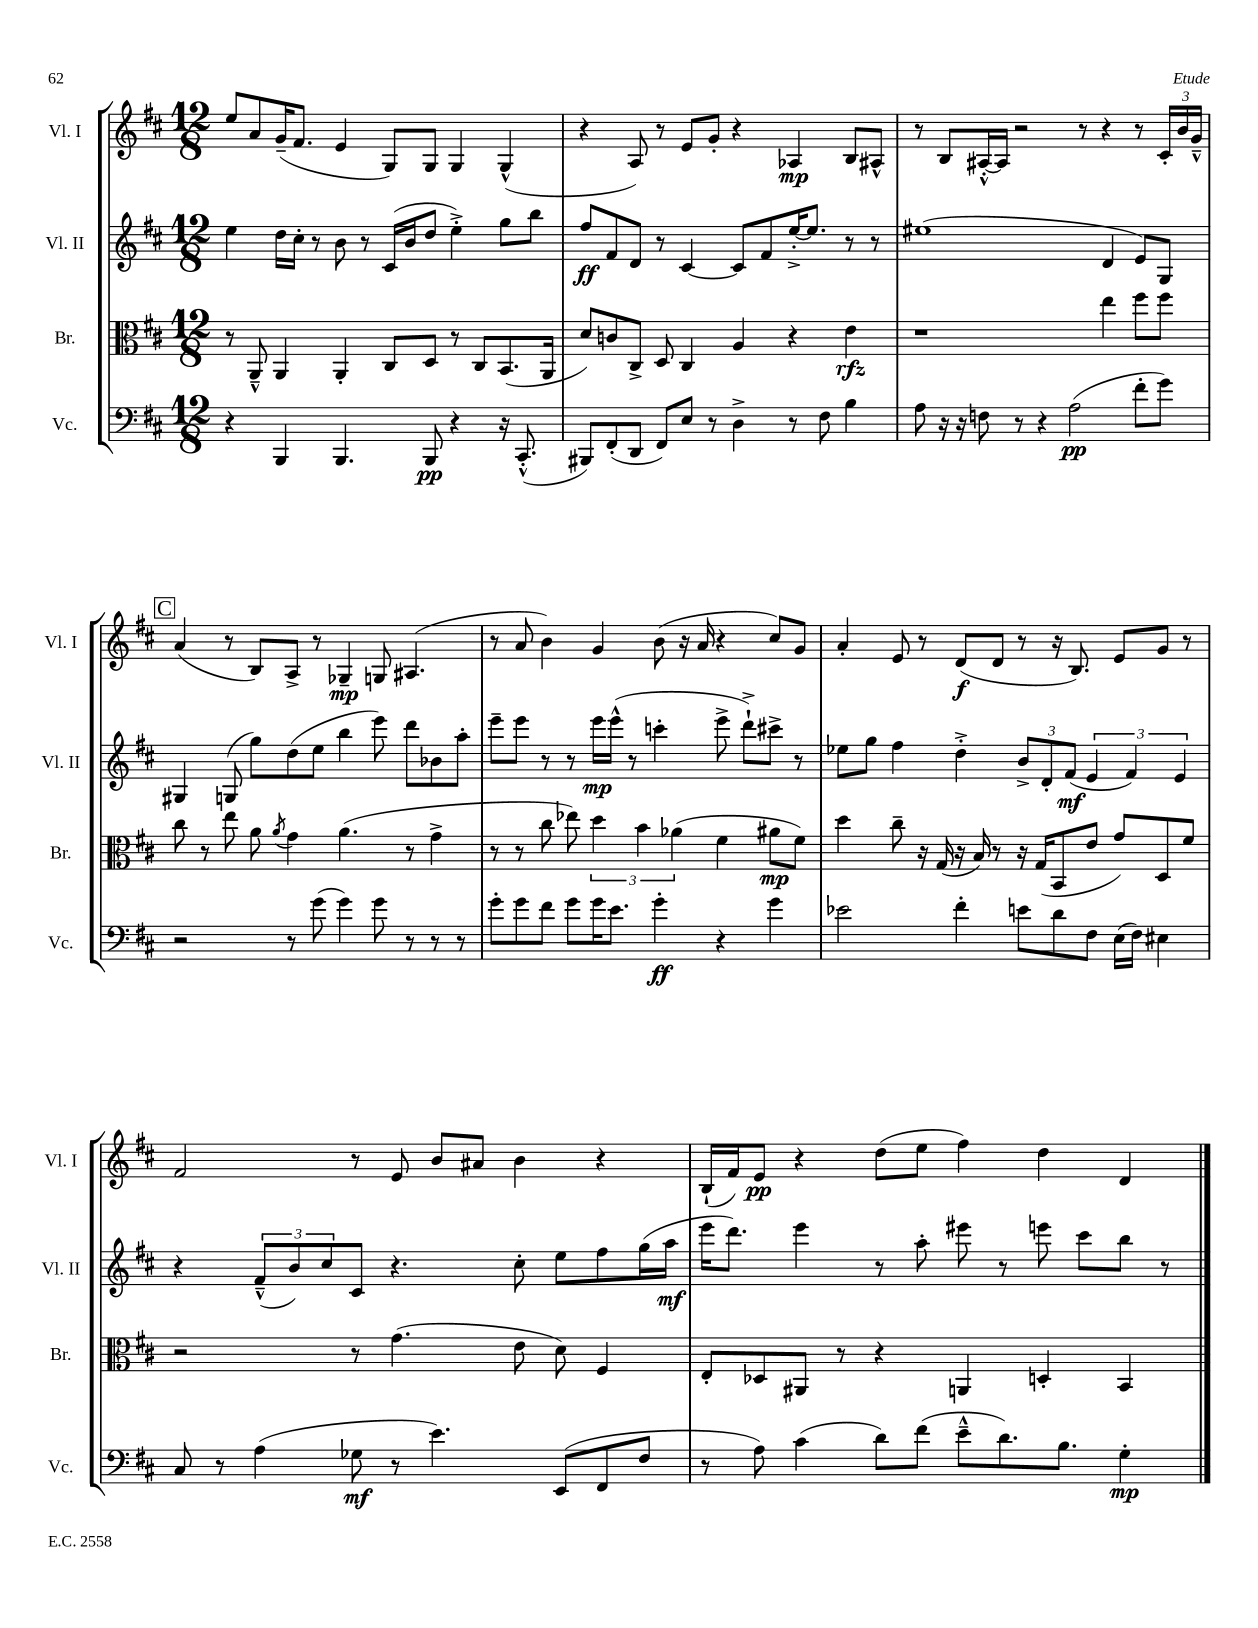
<<
\new StaffGroup <<
\new Staff = "s0" \with { instrumentName = "Vl. I" shortInstrumentName = "Vl. I" } {
    \clef treble \key d \major \numericTimeSignature \time 12/8
    e''8 a'8 g'16--( fis'8. e'4 g8) g8 g4 g4-^( |
    r4 a8) r8 e'8 g'8-. r4 aes4\mp b8 ais8-^ |
    r8 b8 ais16~-.-^ ais16 r2 r8 r4 r8 \tuplet 3/2 { cis'16-. b'16 g'16---^ } |
    \mark \markup { \box "C" } a'4( r8 b8) a8-> r8 ges4--\mp g8 ais4.( |
    r8 a'8 b'4) g'4 b'8( r16 a'16 r4 cis''8) g'8 |
    a'4-. e'8 r8 d'8\f( d'8 r8 r16 b8.) e'8 g'8 r8 |
    fis'2 r8 e'8 b'8 ais'8 b'4 r4 |
    b16-!( fis'16) e'8\pp r4 d''8( e''8 fis''4) d''4 d'4 \bar "|." |
}
\new Staff = "s1" \with { instrumentName = "Vl. II" shortInstrumentName = "Vl. II" } {
    \clef treble \key d \major \numericTimeSignature \time 12/8
    e''4 d''16 cis''16-. r8 b'8 r8 cis'16( b'16 d''8 e''4-.->) g''8 b''8 |
    fis''8\ff fis'8 d'8 r8 cis'4~ cis'8 fis'8 e''16~-.-> e''8. r8 r8 |
    eis''1( d'4 e'8) g8 |
    \mark \markup { \box "C" } gis4 g8( g''8) d''8( e''8 b''4 e'''8) d'''8 bes'8 a''8-. |
    e'''8-- e'''8 r8 r8 e'''16\mp e'''16-^( r8 c'''4-. e'''8-> d'''8-!->) cis'''8-> r8 |
    ees''8 g''8 fis''4 d''4-.-> \tuplet 3/2 { b'8-> d'8-. fis'8\mf( } \tuplet 3/2 { e'4 fis'4) e'4 } |
    r4 \tuplet 3/2 { fis'8---^( b'8) cis''8 } cis'8 r4. cis''8-. e''8 fis''8 g''16( a''16\mf |
    e'''16 d'''8.) e'''4 r8 a''8-. eis'''8 r8 e'''8 cis'''8 b''8 r8 \bar "|." |
}
\new Staff = "s2" \with { instrumentName = "Br." shortInstrumentName = "Br." } {
    \clef alto \key d \major \numericTimeSignature \time 12/8
    r8 a,8---^ a,4 a,4-. cis8 d8 r8 cis8 b,8.( a,16 |
    d'8) c'8 cis8-> d8 cis4 a4 r4 e'4\rfz |
    r1 e''4 fis''8 fis''8 |
    \mark \markup { \box "C" } cis''8 r8 e''8 a'8 \acciaccatura { a'8 } g'4 a'4.( r8 g'4-> |
    r8 r8 cis''8 ees''8) \tuplet 3/2 { d''4 b'4 aes'4( } fis'4 ais'8\mp fis'8) |
    d''4 cis''8-- r16 g16( r16 b16) r8 r16 g16( b,8 e'8 g'8) d8 fis'8 |
    r2 r8 g'4.( e'8 d'8) fis4 |
    e8-. des8 ais,8 r8 r4 a,4 d4-. b,4 \bar "|." |
}
\new Staff = "s3" \with { instrumentName = "Vc." shortInstrumentName = "Vc." } {
    \clef bass \key d \major \numericTimeSignature \time 12/8
    r4 b,,4 b,,4. b,,8\pp r4 r16 cis,8.-.-^( |
    bis,,8) fis,8-.( d,8 fis,8) e8 r8 d4-> r8 fis8 b4 |
    a8 r16 r16 f8 r8 r4 a2\pp( fis'8-. g'8) |
    \mark \markup { \box "C" } r2 r8 g'8( g'4) g'8 r8 r8 r8 |
    g'8-. g'8 fis'8 g'8 g'16 e'8. g'4-.\ff r4 g'4 |
    ees'2 fis'4-. e'8 d'8 fis8 e16( fis16) eis4 |
    cis8 r8 a4( ges8\mf r8 e'4.) e,8( fis,8 fis8 |
    r8 a8) cis'4( d'8) fis'8( e'8---^ d'8.) b8. g4-.\mp \bar "|." |
}
>>
>>
\layout { \context { \Score \remove "Bar_number_engraver" } }
